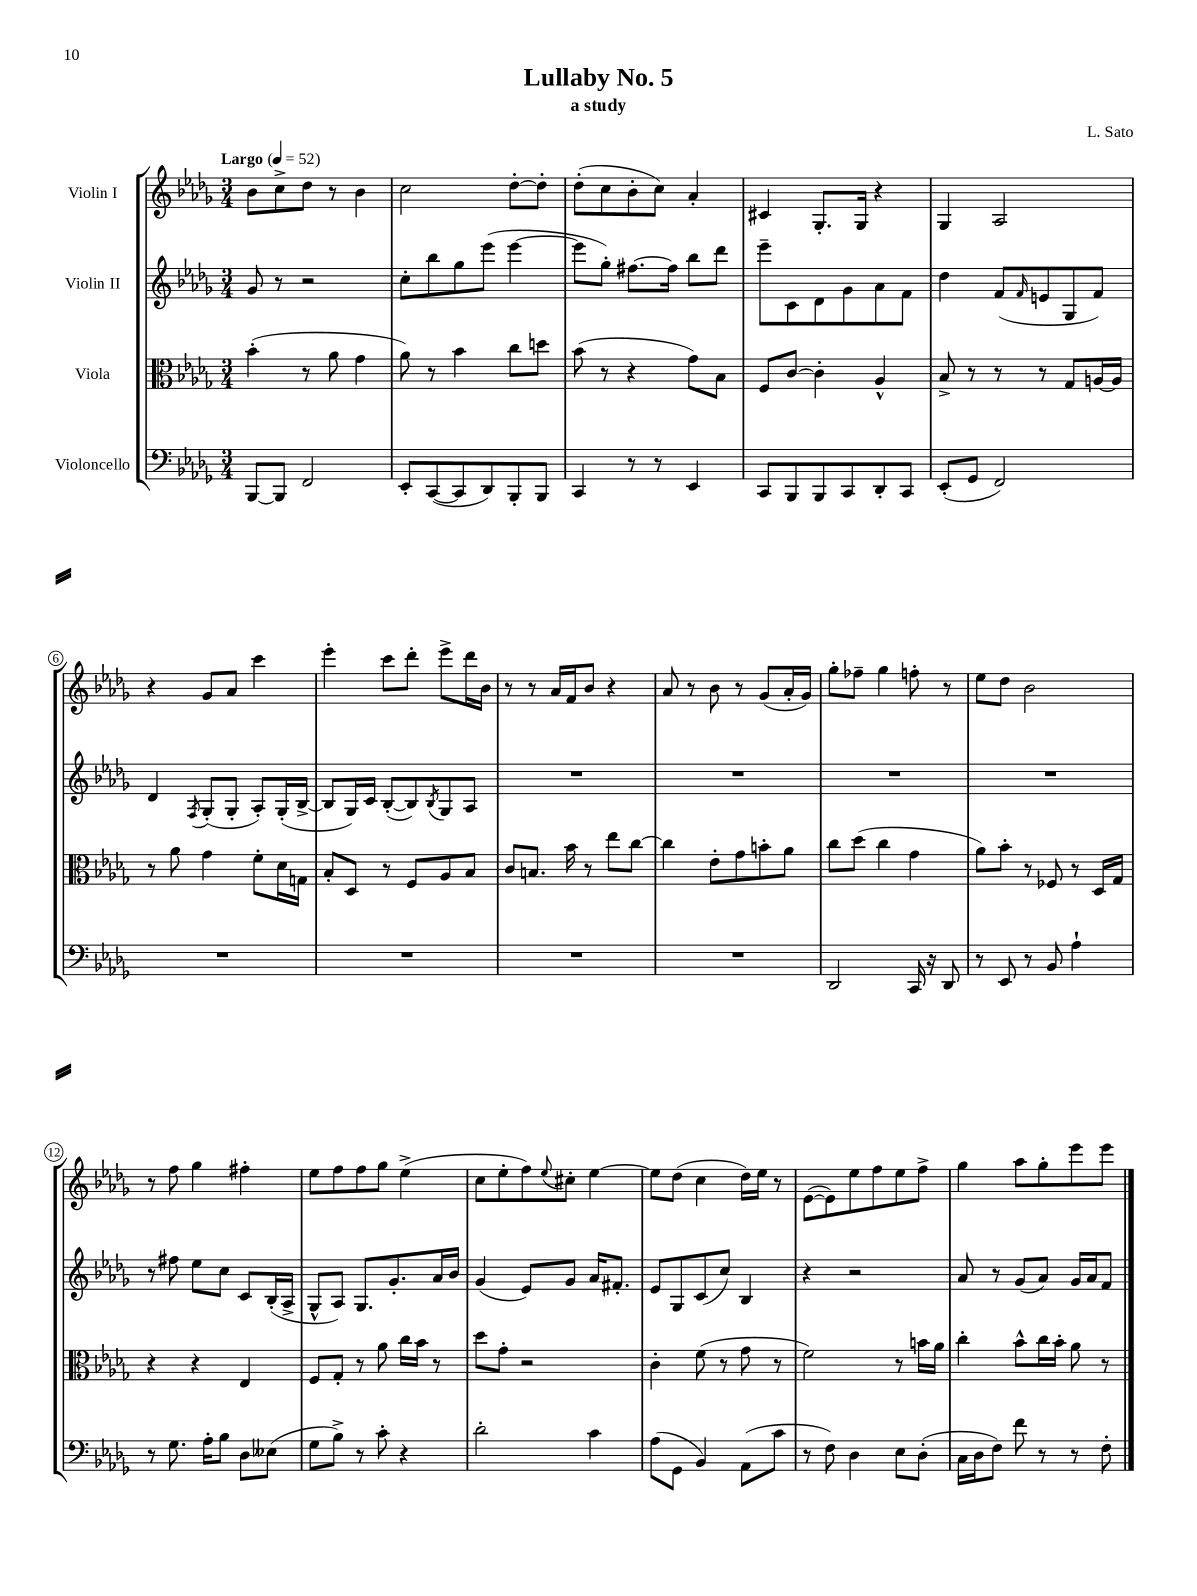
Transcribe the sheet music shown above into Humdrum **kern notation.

**kern	**kern	**kern	**kern
*staff4	*staff3	*staff2	*staff1
*clefF4	*clefC3	*clefG2	*clefG2
*k[b-e-a-d-g-]	*k[b-e-a-d-g-]	*k[b-e-a-d-g-]	*k[b-e-a-d-g-]
*M3/4	*M3/4	*M3/4	*M3/4
*MM52	*MM52	*MM52	*MM52
[8BBB-/L	(4b-'\	8g-/	8b-\L
8BBB-/]J	.	8r	8cc^\
2FF/	8r	2r	8dd-\J
.	8a-\	.	8r
.	4g-\	.	4b-\
=	=	=	=
8EE-'/L	8a-\)	8cc'\L	2cc\
([8CC/	8r	8bb-\	.
8CC/]	4b-\	8gg-\	.
8DD-/)	.	(8eee-\J	.
8BBB-'/	8cc\L	[4eee-\	[8dd-'\L
8BBB-/J	8dd\J	.	8dd-'\]J
=	=	=	=
4CC/	(8b-\	8eee-\]L	(8dd-'\L
.	8r	8gg-'\J)	8cc\
8r	4r	[8.ff#\L	8b-'\
8r	.	.	8cc\J)
.	.	16ff#\]Jk	.
4EE-/	8g-\L)	8bb-\L	4a-'/
.	8B-\J	8ddd-\J	.
=	=	=	=
8CC/L	8F/L	8eee-~\L	4c#/
8BBB-/	[8c/J	8c\	.
8BBB-/	4c'\]	8d-\	8.G-'/L
8CC/	.	8g-\	.
.	.	.	16G-/Jk
8DD-'/	4A-^^/	8a-\	4r
8CC/J	.	8f\J	.
=	=	=	=
(8EE-'/L	8B-^/	4dd-\	4G-/
8GG-/J	8r	.	.
2FF/)	8r	(8f/L	2A-/
.	.	16qqf/	.
.	8r	8e/	.
.	8G-/L	8G-/	.
.	[16A/L	8f/J)	.
.	16A/]JJ	.	.
=	=	=	=
2.r	8r	4d-/	4r
.	8a-\	.	.
.	.	8qF/	.
.	4g-\	(8G-'/L	8g-/L
.	.	8G-'/J	8a-/J
.	8f'\L	8A-'/L)	4ccc\
.	16d-\L	(16G-'/L	.
.	16G\JJ	[16B-^/JJ	.
=	=	=	=
2.r	8B-'/L	8B-/]L	4eee-'\
.	8D-/J	16G-/L)	.
.	.	16c/JJ	.
.	8r	([8B-'/L	8ccc\L
.	8F/L	8B-/])	8ddd-'\J
.	.	8qB-/	.
.	8A-/	8G-/	8eee-^\L
.	8B-/J	8A-/J	16ddd-\L
.	.	.	16b-\JJ
=	=	=	=
2.r	8c/L	2.r	8r
.	8.B/J	.	8r
.	.	.	16a-/LL
.	16b-\	.	16f/J
.	8r	.	8b-/J
.	8ee-\L	.	4r
.	[8cc\J	.	.
=	=	=	=
2.r	4cc\]	2.r	8a-/
.	.	.	8r
.	8e-'\L	.	8b-\
.	8g-\	.	8r
.	8b'\	.	(8g-/L
.	8a-\J	.	16a-'/L
.	.	.	16g-/JJ)
=	=	=	=
2DD-/	8cc\L	2.r	8gg-'\L
.	(8dd-\J	.	8ff-~\J
.	4cc\	.	4gg-\
16CC/	4g-\	.	8ff'\
16r	.	.	.
8DD-/	.	.	8r
=	=	=	=
8r	8a-\L)	2.r	8ee-\L
8EE-/	8b-'\J	.	8dd-\J
8r	8r	.	2b-\
8BB-/	8F-/	.	.
4A-`\	8r	.	.
.	16D-/LL	.	.
.	16G-/JJ	.	.
=	=	=	=
8r	4r	8r	8r
8.G-\	.	8ff#\	8ff\
.	4r	8ee-\L	4gg-\
16A-'\LK	.	.	.
8B-\J	.	8cc\J	.
8D-\L	4E-/	8c/L	4ff#'\
(8E--\J	.	(16B-'/L	.
.	.	16A-^/JJ	.
=	=	=	=
8G-\L	8F/L	8G-^^/L	8ee-\L
8B-^\J)	8G-'/J	8A-/J)	8ff\
8r	8r	8.G-/L	8ff\
8c'\	8a-\	.	8gg-\J
.	.	8.g-'/	.
4r	16cc\LL	.	(4ee-^\
.	16b-\JJ	.	.
.	8r	16a-/L	.
.	.	16b-/JJ	.
=	=	=	=
2d-'\	8dd-\L	(4g-/	8cc\L
.	8g-'\J	.	8ee-'\
.	2r	8e-/L)	8ff\)
.	.	.	8qqee-/
.	.	8g-/J	8cc#'\J
4c\	.	16a-/LK	[4ee-\
.	.	8.f#'/J	.
=	=	=	=
(8A-\L	4c'\	8e-/L	8ee-\]L
8GG-\J	.	8G-/	(8dd-\J
4BB-/)	(8f\	(8c/	4cc\
.	8r	8cc/J)	.
(8AA-\L	8g-\	4B-/	16dd-\LL)
.	.	.	16ee-\JJ
8c\J	8r	.	8r
=	=	=	=
8r	2f\)	4r	([8e-\L
8F\)	.	.	8e-\])
4D-\	.	2r	8ee-\
.	.	.	8ff\
8E-\L	8r	.	8ee-\
(8D-'\J	16b\LL	.	8ff^\J
.	16a-\JJ	.	.
=	=	=	=
16C\LL	4cc'\	8a-/	4gg-\
16D-\J	.	.	.
8F\J)	.	8r	.
8f\	8b-^^\L	(8g-/L	8aa-\L
8r	16cc\L	8a-/J)	8gg-'\
.	16b-'\JJ	.	.
8r	8a-\	16g-/LL	8eee-\
.	.	16a-/J	.
8F'\	8r	8f/J	8eee-\J
==	==	==	==
*-	*-	*-	*-
